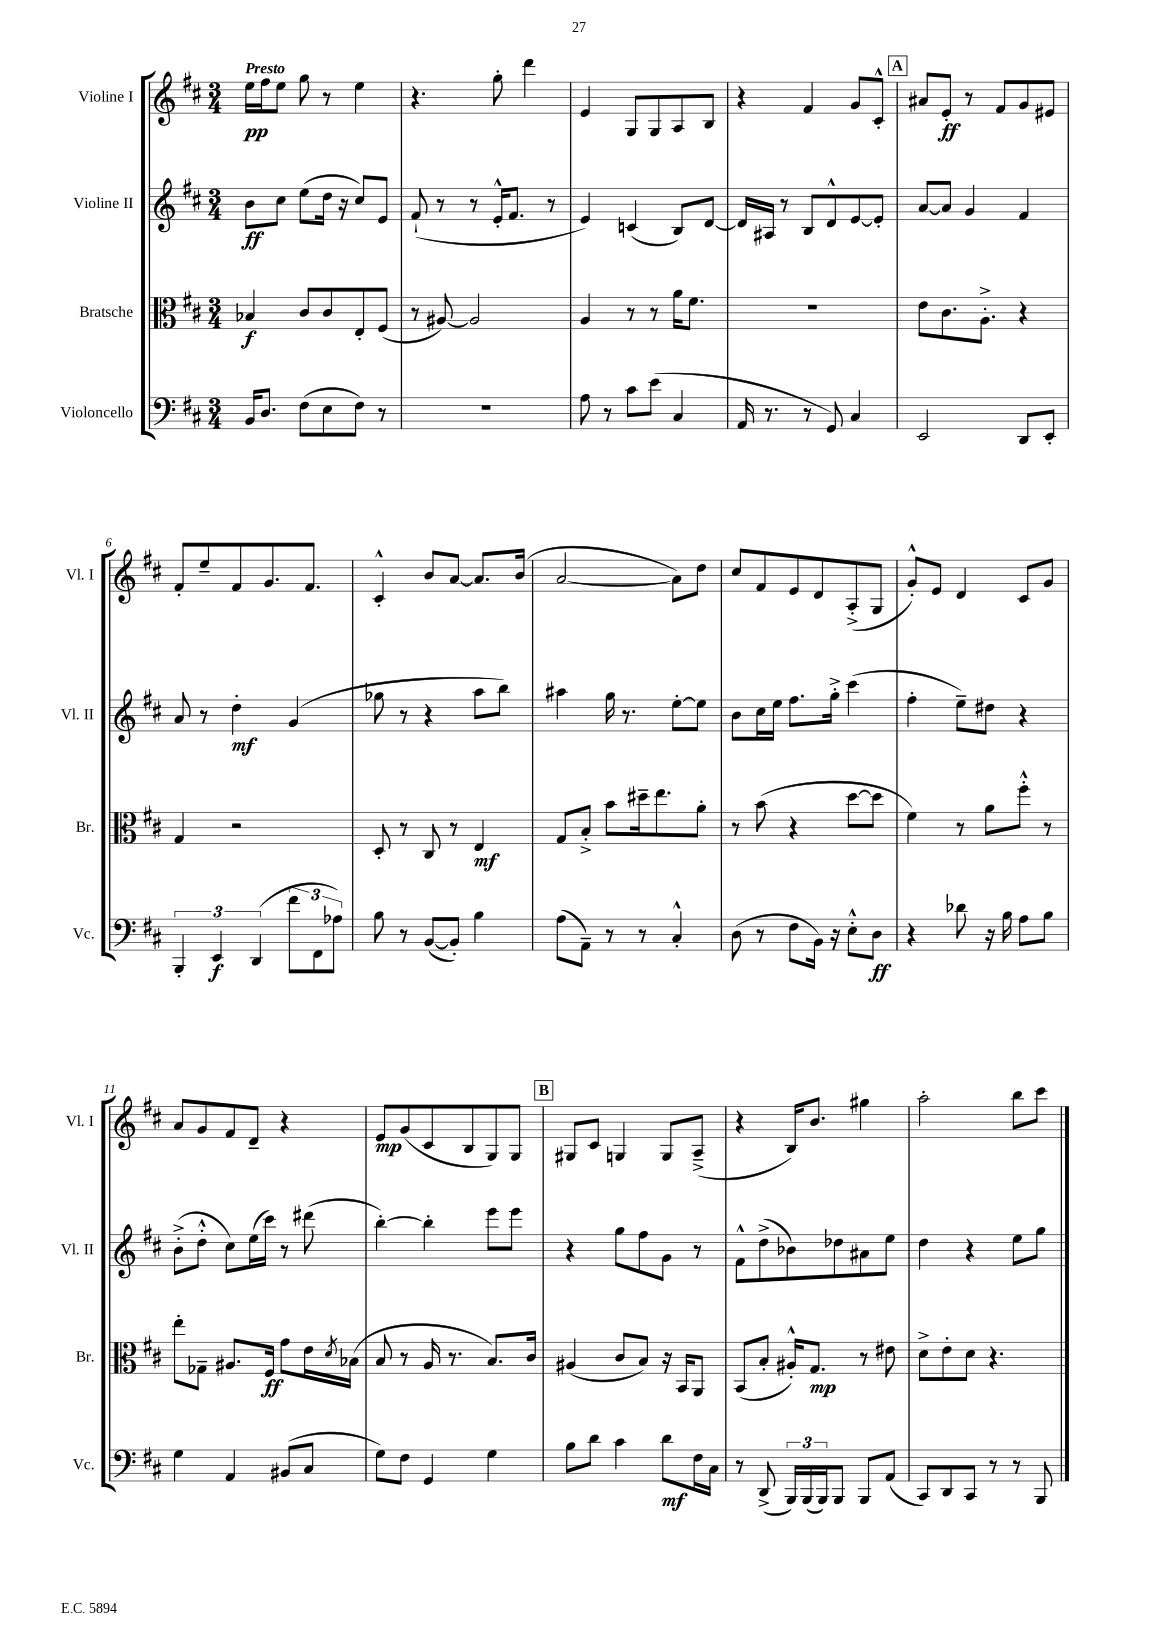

**kern	**dynam	**kern	**dynam	**kern	**dynam	**kern	**dynam
*part4	*part4	*part3	*part3	*part2	*part2	*part1	*part1
*staff4	*staff4	*staff3	*staff3	*staff2	*staff2	*staff1	*staff1
*I"Violoncello	*	*I"Bratsche	*	*I"Violine II	*	*I"Violine I	*
*I'Vc.	*	*I'Br.	*	*I'Vl. II	*	*I'Vl. I	*
*clefF4	*	*clefC3	*	*clefG2	*	*clefG2	*
*k[f#c#]	*	*k[f#c#]	*	*k[f#c#]	*	*k[f#c#]	*
*M3/4	*	*M3/4	*	*M3/4	*	*M3/4	*
=1	=1	=1	=1	=1	=1	=1	=1
!	!	!	!	!	!	!LO:TX:a:B:t=Presto	!
16BB/KL	.	4B-X/	f	8b\L	ff	16ee\LL	pp
8.D/J	.	.	.	.	.	16ff#\J	.
.	.	.	.	8cc#\J	.	8ee\J	.
(8F#\L	.	8c#/L	.	(8ee\L	.	8gg\	.
8E\	.	8c#/	.	16dd\Jk	.	8r	.
.	.	.	.	16r	.	.	.
8F#\J)	.	8E'/	.	8cc#/L)	.	4ee\	.
8r	.	(8F#/J	.	8e/J	.	.	.
=2	=2	=2	=2	=2	=2	=2	=2
2.r	.	8r	.	(8f#`/	.	4.r	.
.	.	[8A#X/)	.	8r	.	.	.
.	.	2A#/]	.	8r	.	.	.
.	.	.	.	16e'^^/KL	.	8gg'\	.
.	.	.	.	8.f#/J	.	.	.
.	.	.	.	.	.	4ddd\	.
.	.	.	.	8r	.	.	.
=3	=3	=3	=3	=3	=3	=3	=3
8A\	.	4A/	.	4e/)	.	4e/	.
8r	.	.	.	.	.	.	.
8c#\L	.	8r	.	(4cn/	.	8G/L	.
(8e\J	.	8r	.	.	.	8G/	.
4C#/	.	16a\KL	.	8B/L)	.	8A/	.
.	.	8.f#\J	.	.	.	.	.
.	.	.	.	[8d/J	.	8B/J	.
=4	=4	=4	=4	=4	=4	=4	=4
16AA/	.	2.r	.	16d/LL]	.	4r	.
8.r	.	.	.	16A#X/JJ	.	.	.
.	.	.	.	8r	.	.	.
8r	.	.	.	8B/L	.	4f#/	.
8GG/)	.	.	.	8d^^/	.	.	.
4C#/	.	.	.	[8e/	.	8g/L	.
.	.	.	.	8e'/J]	.	8c#'^^/J	.
!!LO:REH:place=s1:t=A
=5	=5	=5	=5	=5	=5	=5	=5
2EE/	.	8e\L	.	[8a/L	.	8a#X/L	.
.	.	8.c#\	.	8a/J]	.	8e'/J	ff
.	.	.	.	4g/	.	8r	.
.	.	8.A'^\J	.	.	.	.	.
.	.	.	.	.	.	8f#/L	.
8DD/L	.	4r	.	4f#/	.	8g/	.
8EE'/J	.	.	.	.	.	8e#X/J	.
!!LO:LB:g=z
=6	=6	=6	=6	=6	=6	=6	=6
6BBB'/	.	4G/	.	8a/	.	8f#'/L	.
.	.	.	.	8r	.	8ee~/	.
6EE/	f	.	.	.	.	.	.
.	.	2r	.	4dd'\	mf	8f#/	.
(6DD/	.	.	.	.	.	.	.
.	.	.	.	.	.	8.g/	.
12f#\L	.	.	.	(4g/	.	.	.
.	.	.	.	.	.	8.f#/J	.
12FF#\	.	.	.	.	.	.	.
12A-X\J)	.	.	.	.	.	.	.
=7	=7	=7	=7	=7	=7	=7	=7
8B\	.	8D'/	.	8gg-X\	.	4c#'^^/	.
8r	.	8r	.	8r	.	.	.
([8BB/L	.	8C#/	.	4r	.	8b/L	.
8BB'/J])	.	8r	.	.	.	[8a/J	.
4B\	.	4E/	mf	8aa\L	.	8.a/L]	.
.	.	.	.	8bb\J)	.	.	.
.	.	.	.	.	.	(16b/Jk	.
=8	=8	=8	=8	=8	=8	=8	=8
(8A\L	.	8G/L	.	4aa#X\	.	[2a/	.
8AA~\J)	.	8B'^/J	.	.	.	.	.
8r	.	8b\L	.	16gg\	.	.	.
.	.	.	.	8.r	.	.	.
8r	.	16dd#X~\k	.	.	.	.	.
.	.	8.ee\	.	.	.	.	.
4C#'^^/	.	.	.	[8ee'\L	.	8a\L])	.
.	.	8a'\J	.	8ee\J]	.	8dd\J	.
=9	=9	=9	=9	=9	=9	=9	=9
(8D\	.	8r	.	8b\L	.	8cc#/L	.
8r	.	(8b\	.	16cc#\L	.	8f#/	.
.	.	.	.	16ee\JJ	.	.	.
8F#\L	.	4r	.	8.ff#\L	.	8e/	.
16BB\Jk)	.	.	.	.	.	8d/	.
16r	.	.	.	16gg'^\Jk	.	.	.
8E'^^\L	.	[8dd\L	.	(4ccc#\	.	(8A'^/	.
8D\J	ff	8dd\J]	.	.	.	8G/J	.
=10	=10	=10	=10	=10	=10	=10	=10
4r	.	4f#\)	.	4ff#'\	.	8g'^^/L)	.
.	.	.	.	.	.	8e/J	.
8d-X\	.	8r	.	8ee~\L)	.	4d/	.
16r	.	8a\L	.	8dd#X\J	.	.	.
16B\	.	.	.	.	.	.	.
8A\L	.	8ff#'^^\J	.	4r	.	8c#/L	.
8B\J	.	8r	.	.	.	8g/J	.
!!LO:LB:g=z
=11	=11	=11	=11	=11	=11	=11	=11
4G\	.	8ee'\L	.	(8b'^\L	.	8a/L	.
.	.	8G-X~\J	.	8dd'^^\J	.	8g/	.
4AA/	.	8.A#X/L	.	8cc#\L)	.	8f#/	.
.	.	.	.	(16ee\L	.	8d~/J	.
.	.	16F#/Jk	ff	16ccc#\JJ)	.	.	.
(8BB#X/L	.	8g\L	.	8r	.	4r	.
8C#/J	.	16e\L	.	(8ddd#X\	.	.	.
.	.	8qd/	.	.	.	.	.
.	.	(16B-X\JJ	.	.	.	.	.
=12	=12	=12	=12	=12	=12	=12	=12
8G\L)	.	8B/	.	[4bb'\)	.	8e/L	mp
8F#\J	.	8r	.	.	.	(8g/	.
4GG/	.	16A/	.	4bb'\]	.	8c#/	.
.	.	8.r	.	.	.	.	.
.	.	.	.	.	.	8B/	.
4G\	.	8.B/L)	.	8eee\L	.	8G/)	.
.	.	.	.	8eee\J	.	8G/J	.
.	.	16c#/Jk	.	.	.	.	.
!!LO:REH:place=s1:t=B
=13	=13	=13	=13	=13	=13	=13	=13
8B\L	.	(4A#X/	.	4r	.	8G#X/L	.
8d\J	.	.	.	.	.	8c#/J	.
4c#\	.	8c#/L	.	8gg\L	.	4Gn/	.
.	.	8B/J)	.	8ff#\	.	.	.
8d\L	mf	16r	.	8g\J	.	8G/L	.
.	.	16BB/KL	.	.	.	.	.
16F#\L	.	8AA/J	.	8r	.	(8A~^/J	.
16C#\JJ	.	.	.	.	.	.	.
=14	=14	=14	=14	=14	=14	=14	=14
8r	.	(8BB/L	.	8f#^^\L	.	4r	.
(8DD^/	.	8B'/J	.	(8dd^\	.	.	.
24BBB/LL)	.	16A#X'^^/KL)	.	8b-X\)	.	16B/KL)	.
(24BBB/	.	.	.	.	.	.	.
.	.	8.G/J	mp	.	.	8.b/J	.
24BBB/J)	.	.	.	.	.	.	.
8BBB/J	.	.	.	8dd-X\	.	.	.
8BBB/L	.	8r	.	8a#X\	.	4gg#X\	.
(8AA/J	.	8e#X\	.	8ee\J	.	.	.
=15	=15	=15	=15	=15	=15	=15	=15
8CC#/L)	.	8d^\L	.	4dd\	.	2aa'\	.
8DD/	.	8e'\	.	.	.	.	.
8CC#/J	.	8d\J	.	4r	.	.	.
8r	.	4.r	.	.	.	.	.
8r	.	.	.	8ee\L	.	8bb\L	.
8BBB/	.	.	.	8gg\J	.	8ccc#\J	.
==	==	==	==	==	==	==	==
*-	*-	*-	*-	*-	*-	*-	*-
